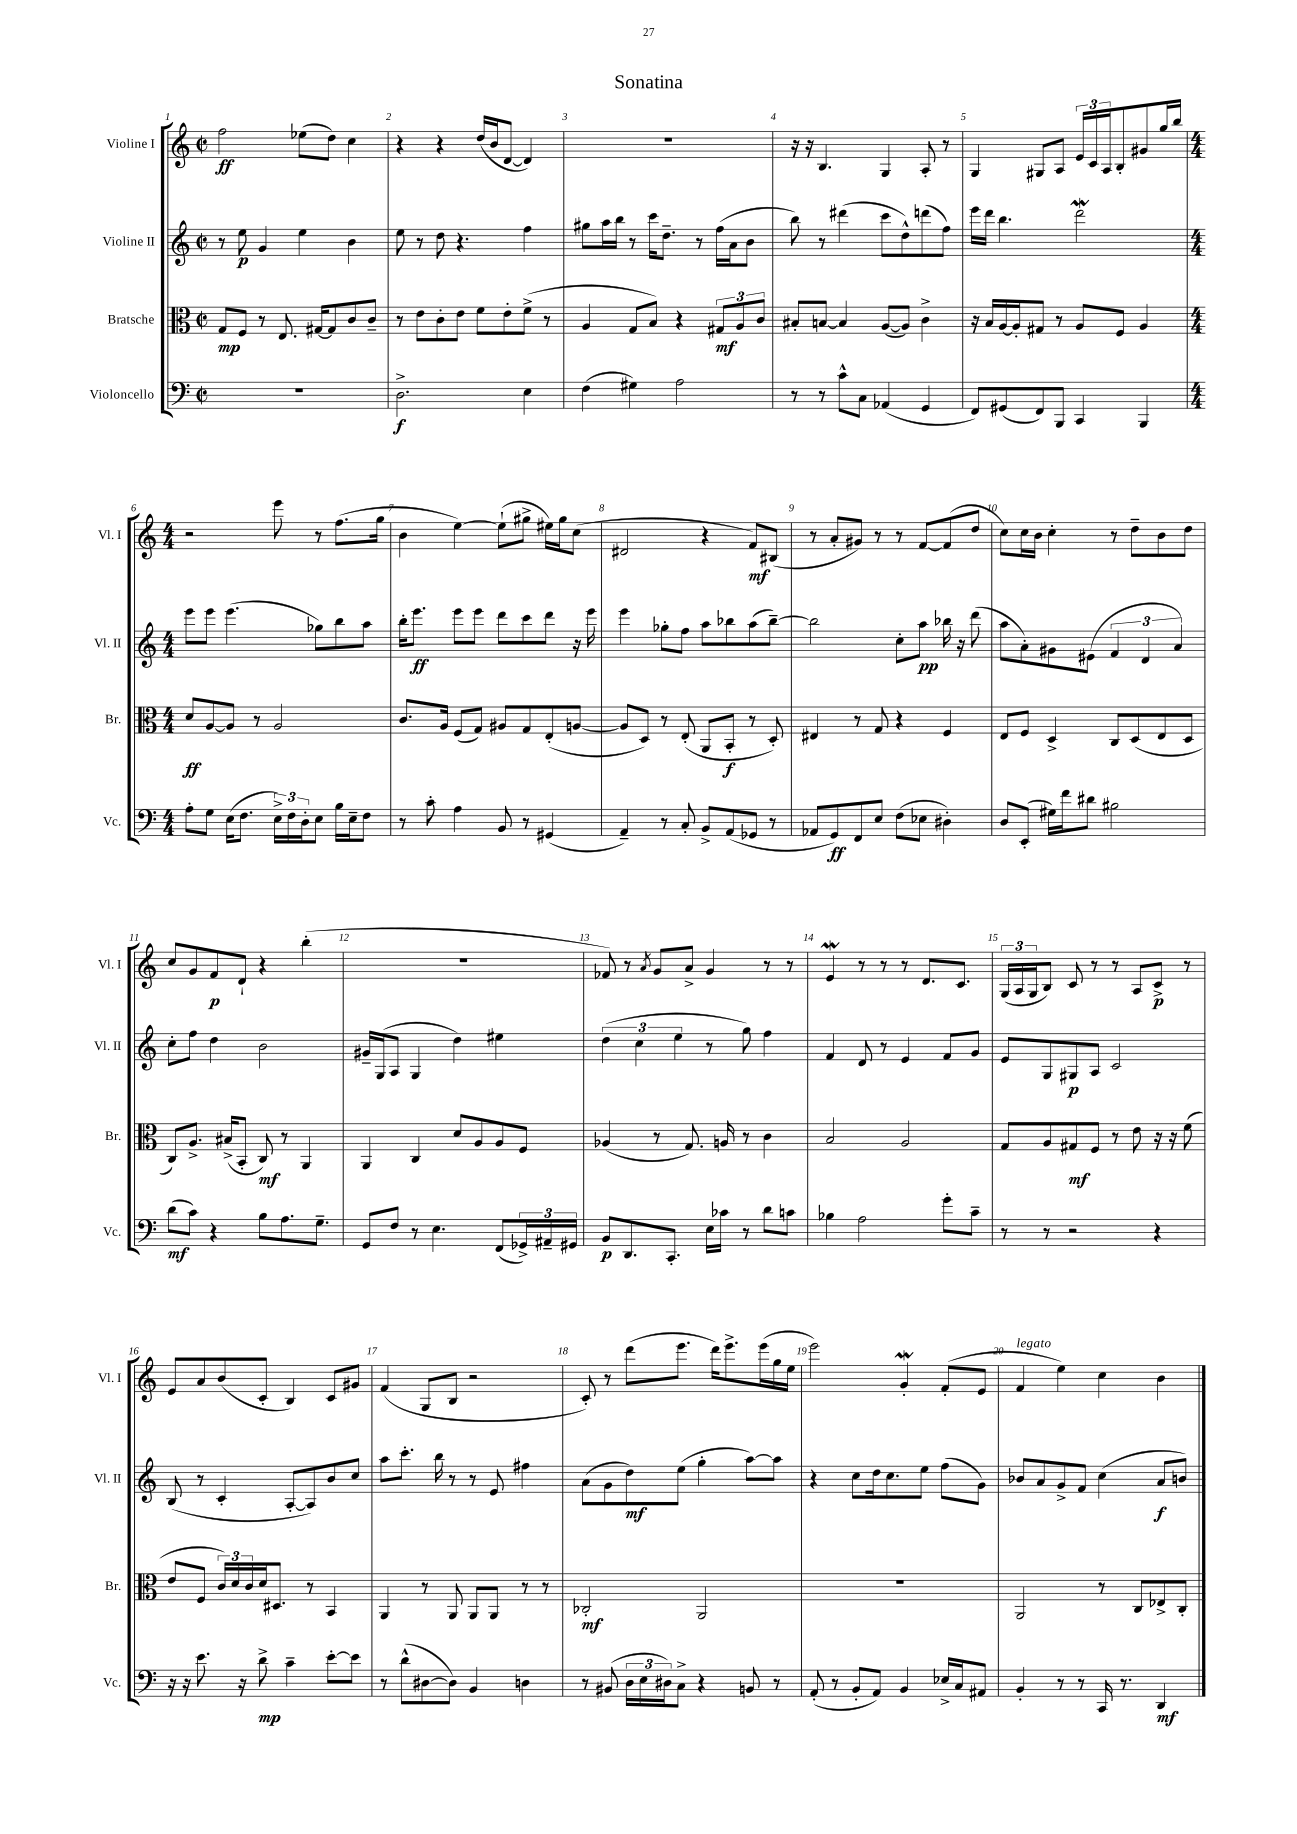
\header { title = "Sonatina" }
<<
\new StaffGroup <<
\new Staff = "s0" \with { instrumentName = "Violine I" shortInstrumentName = "Vl. I" } {
    \clef treble \key c \major \defaultTimeSignature \time 2/2
    f''2\ff ees''8( d''8) c''4 |
    r4 r4 d''16( b'16 d'8~ d'4) |
    r1 |
    r16 r16 b4. g4 a8-. r8 |
    g4 gis8 a8 \tuplet 3/2 { e'16 c'16 a16 } b8-. gis'8 g''16 b''16 |
    \numericTimeSignature \time 4/4 r2 e'''8 r8 f''8.( g''16 |
    b'4 e''4~) e''8-!( gis''8-> eis''16) gis''16 c''8( |
    dis'2 r4 f'8\mf) bis8( |
    r8 a'8-. gis'8) r8 r8 f'8~ f'8( d''8 |
    c''8) c''16 b'16 c''4-. r8 d''8-- b'8 d''8 |
    c''8 g'8 f'8\p d'8-! r4 b''4-.( |
    r1 |
    fes'8) r8 \acciaccatura { a'8 } g'8 a'8-> g'4 r8 r8 |
    e'4\mordent r8 r8 r8 d'8. c'8. |
    \tuplet 3/2 { g16( a16 g16 } b8) c'8 r8 r8 a8 c'8->\p r8 |
    e'8 a'8 b'8( c'8-. b4) c'8 gis'8 |
    f'4( g8 b8 r2 |
    c'8-.) r8 d'''8( e'''8. d'''16) e'''8.-> e'''16( g''16 e''16 |
    e'''2) g'4-.\mordent f'8-.( e'8 |
    f'4^\markup { \italic "legato" } e''4) c''4 b'4 \bar "|." |
}
\new Staff = "s1" \with { instrumentName = "Violine II" shortInstrumentName = "Vl. II" } {
    \clef treble \key c \major \defaultTimeSignature \time 2/2
    r8 e''8\p g'4 e''4 b'4 |
    e''8 r8 d''8 r4. f''4 |
    gis''8 a''16 b''16 r8 c'''16 d''8.-- r8 f''16( a'16 b'8 |
    b''8) r8 dis'''4( c'''8 d''8-^) d'''8( f''8) |
    e'''16 d'''16 b''4. d'''2\mordent |
    \numericTimeSignature \time 4/4 e'''8 e'''8 e'''4.( ges''8) b''8 a''8 |
    b''16-. e'''8.\ff e'''8 e'''8 d'''8 c'''8 d'''8 r16 e'''16 |
    e'''4 ges''8-. f''8 a''8 bes''8 a''8( bes''8~--) |
    bes''2 c''8-. a''8\pp bes''16 r16 d'''8( |
    a''8 a'8-.) gis'8 eis'8( \tuplet 3/2 { f'4 d'4 a'4) } |
    c''8-. f''8 d''4 b'2 |
    gis'16-- g16( a8 g4 d''4) eis''4 |
    \tuplet 3/2 { d''4( c''4 e''4 } r8 g''8) f''4 |
    f'4 d'8 r8 e'4 f'8 g'8 |
    e'8 g8 gis8\p a8 c'2 |
    b8( r8 c'4-. a8~-. a8) b'8 c''8 |
    a''8 c'''8.-. b''16 r8 r8 e'8 fis''4 |
    a'8( g'8 d''8\mf) e''8( g''4-. a''8~) a''8 |
    r4 c''8 d''16 c''8. e''8 f''8( g'8) |
    bes'8 a'8 g'8-> f'8 c''4( a'8\f b'8) \bar "|." |
}
\new Staff = "s2" \with { instrumentName = "Bratsche" shortInstrumentName = "Br." } {
    \clef alto \key c \major \defaultTimeSignature \time 2/2
    g8\mp f8 r8 e8. gis16~ gis8 c'8 c'8-- |
    r8 e'8 c'8-. e'8 f'8 e'8-. f'8->( r8 |
    a4 g8 b8) r4 \tuplet 3/2 { gis8\mf a8 c'8 } |
    bis8-. b8~ b4 a8~( a8) c'4-> |
    r16 b16 a16~ a16-. gis8 r8 a8 f8 a4 |
    \numericTimeSignature \time 4/4 d'8\ff a8~ a8 r8 a2 |
    c'8. a16 f8( g8) ais8 g8 e8-.( a8~ |
    a8 d8) r8 e8-.( a,8 b,8-.\f r8 d8-.) |
    eis4 r8 g8 r4 f4 |
    e8 f8 d4-> c8 d8( e8 d8 |
    c8) a8.-> bis16->( b,8-. c8\mf) r8 a,4 |
    a,4 c4 d'8 a8 a8 f8 |
    aes4( r8 g8.) a16 r8 c'4 |
    b2 a2 |
    g8 a8 gis8\mf f8 r8 e'8 r16 r16 f'8( |
    e'8 f8 \tuplet 3/2 { c'16) d'16 c'16 } d'16 dis8. r8 b,4 |
    a,4 r8 a,8 a,8 a,8 r8 r8 |
    ces2-.\mf a,2 |
    r1 |
    a,2 r8 c8 ees8-> c8-. \bar "|." |
}
\new Staff = "s3" \with { instrumentName = "Violoncello" shortInstrumentName = "Vc." } {
    \clef bass \key c \major \defaultTimeSignature \time 2/2
    R1 |
    d2.->\f e4 |
    f4( gis4) a2 |
    r8 r8 c'8-^ c8 aes,4( g,4 |
    f,8) gis,8( f,8) b,,8 c,4 b,,4 |
    \numericTimeSignature \time 4/4 a8-. g8 e16( f8. \tuplet 3/2 { e16->) f16 d16-. } e8 b16 e16-- f8 |
    r8 c'8-. a4 b,8 r8 gis,4( |
    a,4--) r8 c8-. b,8-> a,8( ges,8 r8 |
    aes,8 g,8\ff) f,8 e8 f8( ees8 dis4-.) |
    d8 e,8-.( gis16) f'16 dis'8 bis2 |
    d'8\mf( c'8) r4 b8 a8. g8.-- |
    g,8 f8 r8 e4. f,8( \tuplet 3/2 { ges,16->) ais,16-- gis,16 } |
    b,8\p d,8. c,8.-. e16 ces'16 r8 d'8 c'8 |
    bes4 a2 g'8-. c'8-- |
    r8 r8 r2 r4 |
    r16 r16 e'8. r16 d'8->\mp c'4-- e'8~-. e'8 |
    r8 d'8-^( dis8~ dis8) b,4 d4 |
    r8 bis,8( \tuplet 3/2 { d16 e16 dis16) } c8-> r4 b,8 r8 |
    a,8-.( r8 b,8-. a,8) b,4 ees16-> c16 ais,8 |
    b,4-. r8 r8 c,16 r8. d,4\mf \bar "|." |
}
>>
>>
\layout { \context { \Score \override BarNumber.break-visibility = ##(#f #t #t) barNumberVisibility = #all-bar-numbers-visible } }
